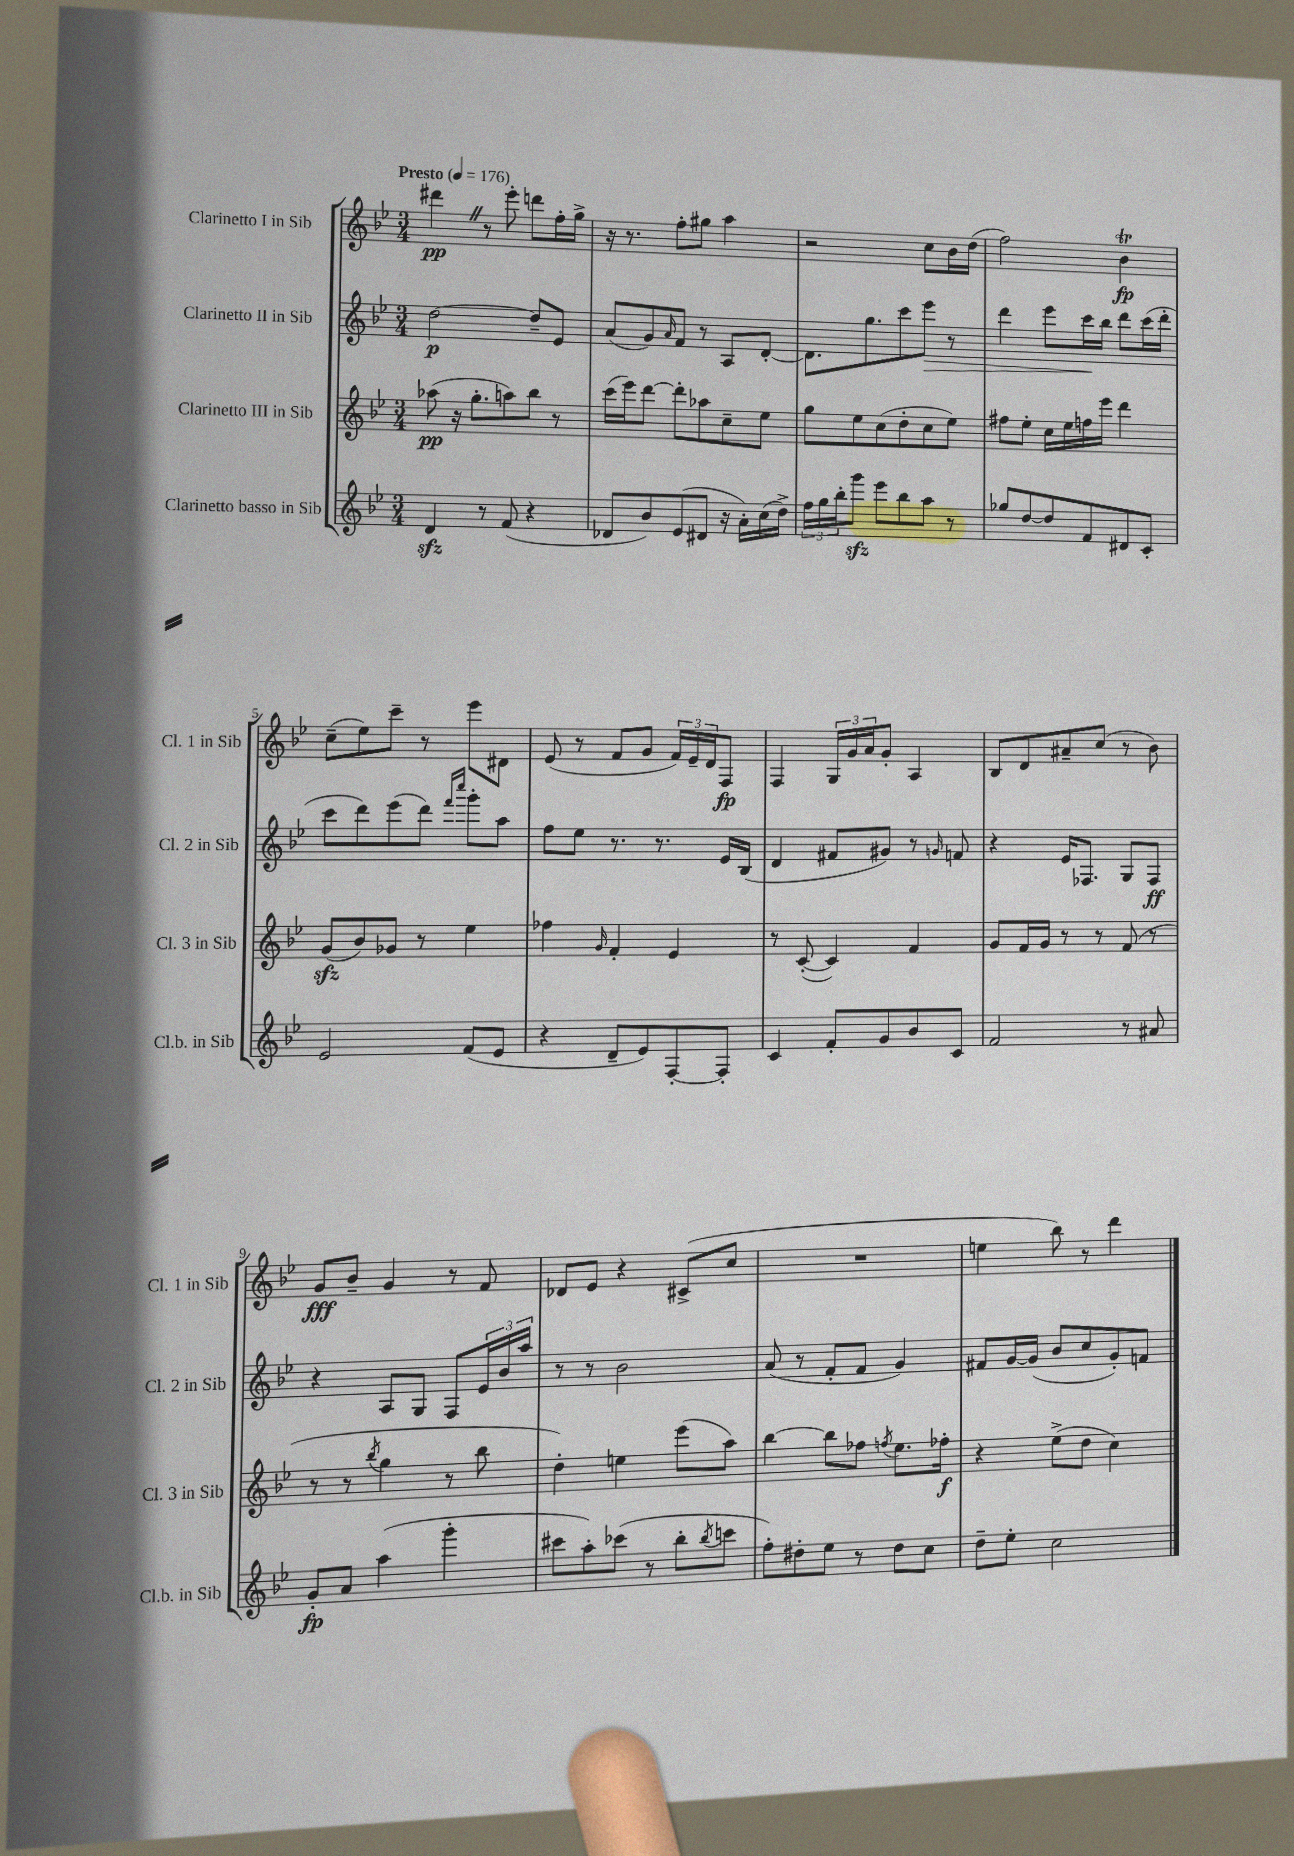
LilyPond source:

<<
\new StaffGroup <<
\new Staff = "s0" \with { instrumentName = "Clarinetto I in Sib" shortInstrumentName = "Cl. 1 in Sib" } {
    \clef treble \key bes \major \numericTimeSignature \time 3/4 \tempo "Presto" 4 = 176
    dis'''4\pp \once \override BreathingSign.text = \markup { \musicglyph "scripts.caesura.straight" } \breathe r8 ees'''8-. d'''8 f''16-. g''16-> |
    r16 r8. f''8-. gis''8 a''4 |
    r2 c''8 bes'16 d''16( |
    f''2) bes'4\trill\fp |
    c''8--( ees''8) c'''8-- r8 ees'''8 dis'8 |
    ees'8( r8 f'8 g'8 \tuplet 3/2 { f'16) ees'16-- d'16 } f8\fp |
    f4 \tuplet 3/2 { g16 g'16 a'16 } g'8-. a4 |
    bes8 d'8 ais'8-- c''8( r8 bes'8) |
    g'8\fff bes'8-- g'4 r8 f'8 |
    des'8 ees'8 r4 cis'8->( c''8 |
    R2. |
    e''4 bes''8) r8 d'''4 \bar "|." |
}
\new Staff = "s1" \with { instrumentName = "Clarinetto II in Sib" shortInstrumentName = "Cl. 2 in Sib" } {
    \clef treble \key bes \major \numericTimeSignature \time 3/4
    d''2~\p d''8-- ees'8 |
    a'8( g'8) \grace { a'16 } f'8 r8 a8 d'8~-. |
    d'8. g''8. c'''8 ees'''8\> r8 |
    d'''4 ees'''8 c'''16\! bes''16 d'''8 c'''16( d'''16-. |
    c'''8 d'''8) ees'''8( d'''8) \grace { f'''16 c''''16 } g'''8-. a''8 |
    f''8 ees''8 r8. r8. ees'16 bes16( |
    d'4 fis'8 gis'8) r8 \grace { g'16 } f'8 |
    r4 ees'16 fes8. g8 fes8\ff |
    r4 a8 g8 f8 \tuplet 3/2 { ees'16 bes'16 a''16 } |
    r8 r8 bes'2 |
    a'8( r8 f'8-. f'8 g'4) |
    fis'8 g'16~ g'16( bes'8 c''8 g'8-.) f'8 \bar "|." |
}
\new Staff = "s2" \with { instrumentName = "Clarinetto III in Sib" shortInstrumentName = "Cl. 3 in Sib" } {
    \clef treble \key bes \major \numericTimeSignature \time 3/4
    aes''8\pp( r16 g''8.-. a''8) bes''8 r8 |
    c'''16( ees'''16) d'''8~ d'''8-. aes''8 c''8-- ees''8 |
    g''8 ees''8 c''8( d''8-. c''8 ees''8) |
    fis''8 ees''8-. c''16 ees''16 f''16 ees'''16 d'''4 |
    g'8\sfz( bes'8) ges'8 r8 ees''4 |
    fes''4 \grace { g'16 } f'4-. ees'4 |
    r8 c'8~-.( c'4) f'4 |
    g'8 f'16 g'16 r8 r8 f'8( r8 |
    r8 r8 \acciaccatura { bes''8 } g''4 r8 bes''8 |
    d''4-.) e''4 ees'''8( a''8) |
    bes''4~ bes''8 fes''8 \acciaccatura { f''8 } ees''8. fes''16-.\f |
    r4 ees''8->( d''8 c''4) \bar "|." |
}
\new Staff = "s3" \with { instrumentName = "Clarinetto basso in Sib" shortInstrumentName = "Cl.b. in Sib" } {
    \clef treble \key bes \major \numericTimeSignature \time 3/4
    d'4\sfz r8 f'8( r4 |
    des'8 bes'8) ees'8( dis'8 r16 a'16-.) c''16( d''16->) |
    \tuplet 3/2 { f''16 g''16 bes''16-. } g'''8\sfz ees'''8 bes''8 a''8 r8 |
    ges''8 d''8~ d''8 f'8 dis'8 c'8-. |
    ees'2 f'8( ees'8 |
    r4 d'8-- ees'8) f8~-. f8-. |
    c'4 f'8-. g'8 bes'8 c'8 |
    f'2 r8 ais'8 |
    g'8-.\fp a'8 a''4( g'''4-. |
    cis'''8 a''8-.) ces'''8( r8 bes''8-. \acciaccatura { bes''8 } c'''8 |
    f''8-.) dis''8-. ees''8 r8 dis''8 c''8 |
    d''8-- ees''8-. c''2 \bar "|." |
}
>>
>>
